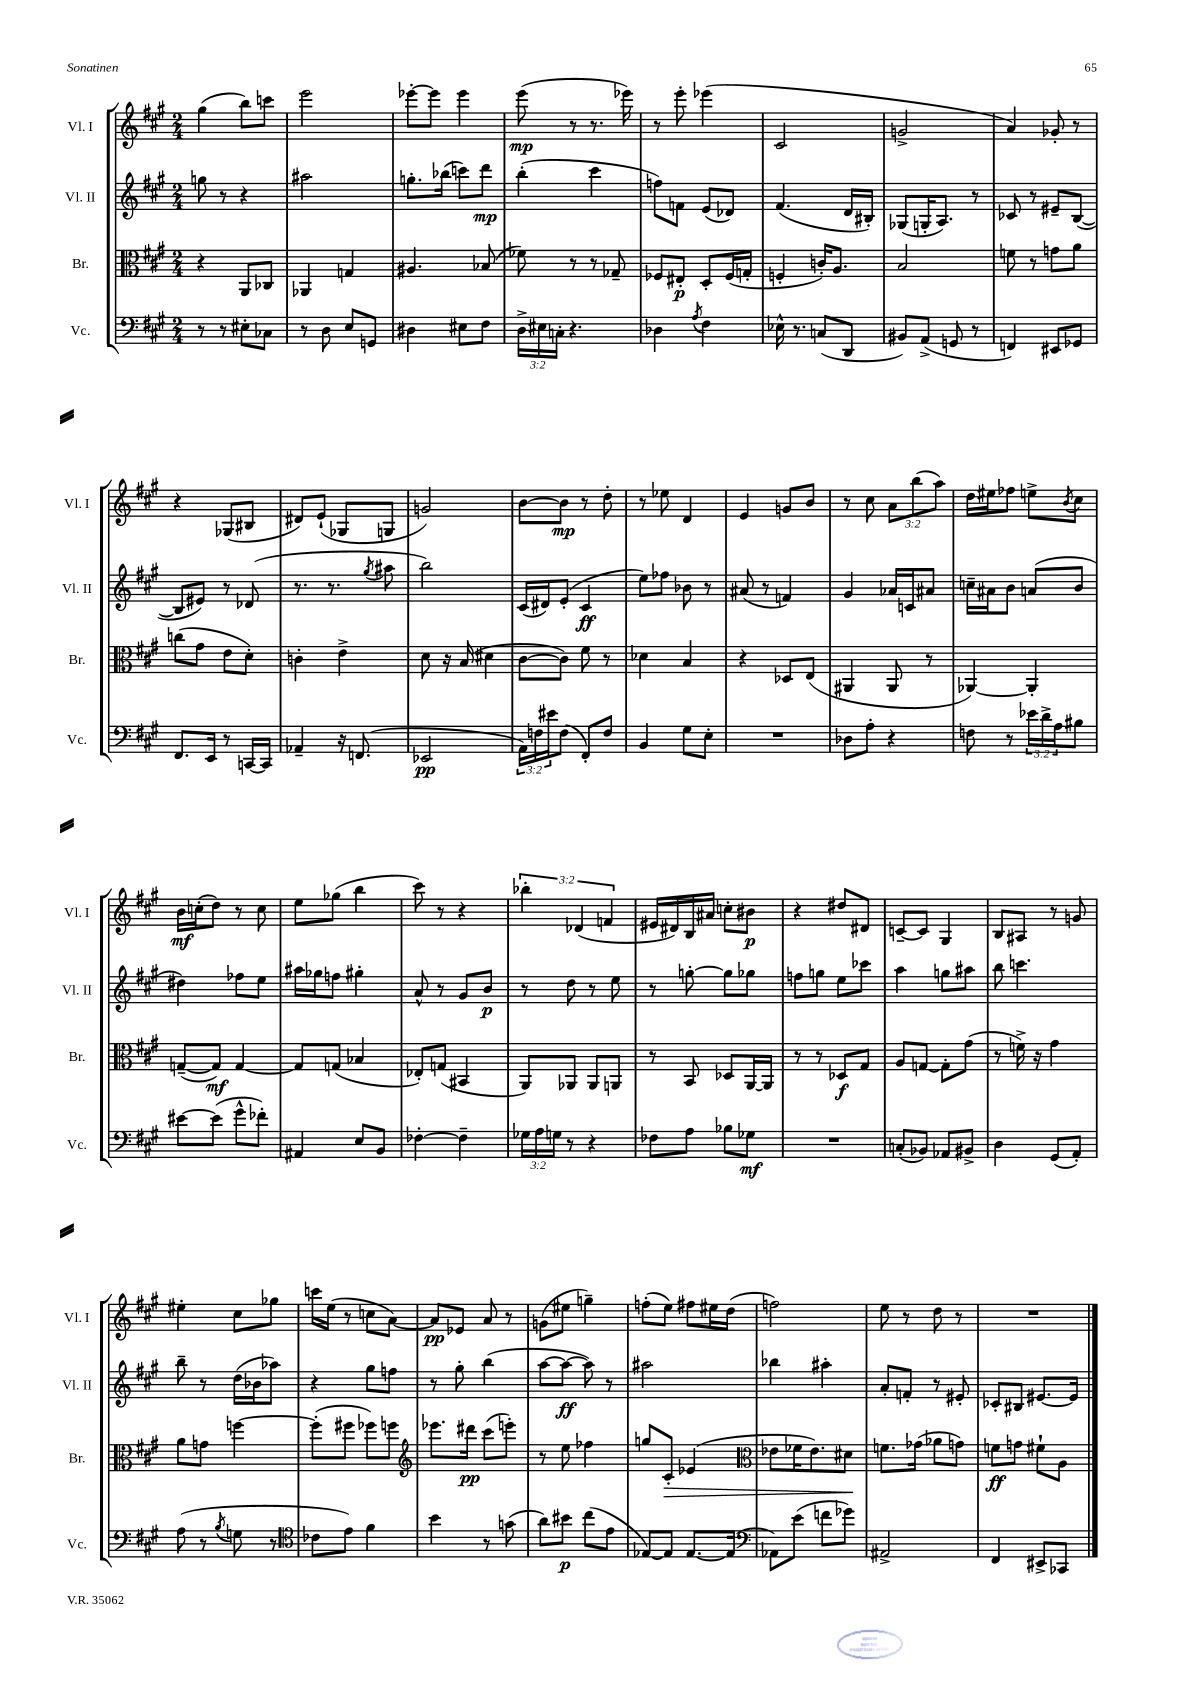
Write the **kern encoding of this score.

**kern	**dynam	**kern	**dynam	**kern	**dynam	**kern	**dynam
*part4	*part4	*part3	*part3	*part2	*part2	*part1	*part1
*staff4	*staff4	*staff3	*staff3	*staff2	*staff2	*staff1	*staff1
*I"Vc.	*	*I"Br.	*	*I"Vl. II	*	*I"Vl. I	*
*I'Vc.	*	*I'Br.	*	*I'Vl. II	*	*I'Vl. I	*
*clefF4	*	*clefC3	*	*clefG2	*	*clefG2	*
*k[f#c#g#]	*	*k[f#c#g#]	*	*k[f#c#g#]	*	*k[f#c#g#]	*
*M2/4	*	*M2/4	*	*M2/4	*	*M2/4	*
=53	=53	=53	=53	=53	=53	=53	=53
8r	.	4r	.	8ggn\	.	(4gg#\	.
8r	.	.	.	8r	.	.	.
8E#X'\L	.	8AA/L	.	4r	.	8bb\L)	.
8C-X\J	.	8C-X/J	.	.	.	8cccn\J	.
=54	=54	=54	=54	=54	=54	=54	=54
8r	.	4AA-X/	.	2aa#X\	.	2eee\	.
8D\	.	.	.	.	.	.	.
8E/L	.	4Gn/	.	.	.	.	.
8GGn/J	.	.	.	.	.	.	.
=55	=55	=55	=55	=55	=55	=55	=55
4D#X\	.	4.A#X/	.	8.ggn'\L	.	[8eee-X'\L	.
.	.	.	.	.	.	8eee-\J]	.
.	.	.	.	(16bb-X\Jk	.	.	.
8E#X\L	.	.	.	8cccn\L)	.	4eee-\	.
8F#\J	.	(8B-X/	.	8ddd\J	mp	.	.
=56	=56	=56	=56	=56	=56	=56	=56
24D^\LL	.	8f-X\)	.	(4bb'\	.	(8eee\	mp
24E#X\	.	.	.	.	.	.	.
24Cn'\JJ	.	.	.	.	.	.	.
4.r	.	8r	.	.	.	8r	.
.	.	8r	.	4ccc#\	.	8.r	.
.	.	8G-X~/	.	.	.	.	.
.	.	.	.	.	.	16eee-X\)	.
=57	=57	=57	=57	=57	=57	=57	=57
4D-X\	.	8F-X/L	.	8ffn\L)	.	8r	.
.	.	8E#X'/J	p	8fn\J	.	8eee'\	.
8qA/	.	.	.	.	.	.	.
4F#\	.	8D'/L	.	(8e/L	.	(4eee-X\	.
.	.	(16F-/L	.	8d-X/J)	.	.	.
.	.	16Gn'/JJ	.	.	.	.	.
=58	=58	=58	=58	=58	=58	=58	=58
16E-X^^\	.	4Fn'/	.	(4.f#/	.	2c#/	.
8.r	.	.	.	.	.	.	.
(8Cn/L	.	16cn'/KL)	.	.	.	.	.
.	.	8.A/J	.	.	.	.	.
8DD/J	.	.	.	16d/LL	.	.	.
.	.	.	.	16B#X'/JJ)	.	.	.
=59	=59	=59	=59	=59	=59	=59	=59
8BB#X/L)	.	2B/	.	(8G-X/L	.	2gn^/	.
(8AA^/J	.	.	.	16Gn'/K	.	.	.
.	.	.	.	8.A/J)	.	.	.
8GGn/	.	.	.	.	.	.	.
8r	.	.	.	8r	.	.	.
=60	=60	=60	=60	=60	=60	=60	=60
4FFn/)	.	8fn\	.	8c-X/	.	4a/)	.
.	.	8r	.	8r	.	.	.
8EE#X/L	.	8gn\L	.	8e#X~/L	.	8g-X'/	.
8GG-X/J	.	8a\J	.	([8B/J	.	8r	.
!!LO:LB:g=z
=61	=61	=61	=61	=61	=61	=61	=61
8.FF#/L	.	(8ccn\L	.	8B/L]	.	4r	.
.	.	8g#\J	.	8e#X/J)	.	.	.
16EE/Jk	.	.	.	.	.	.	.
8r	.	8e\L	.	8r	.	(8G-X/L	.
[16CCn/LL	.	8d'\J)	.	(8d-X/	.	8B#X/J	.
16CC/JJ]	.	.	.	.	.	.	.
=62	=62	=62	=62	=62	=62	=62	=62
4AA-X~/	.	4cn'\	.	8.r	.	8d#X/L)	.
.	.	.	.	.	.	(8e`/J	.
.	.	.	.	8.r	.	.	.
16r	.	4e^\	.	.	.	8G-X/L	.
(8.FFn/	.	.	.	.	.	.	.
.	.	.	.	8qgg#/	.	.	.
.	.	.	.	8aa#X\	.	8Gn/J	.
=63	=63	=63	=63	=63	=63	=63	=63
2EE-X/	pp	8d\	.	2bb\)	.	2gn/)	.
.	.	16r	.	.	.	.	.
.	.	(16B/	.	.	.	.	.
.	.	4d#X\	.	.	.	.	.
=64	=64	=64	=64	=64	=64	=64	=64
24AA\LL)	.	[8c#\L	.	(16c#/LL	.	[8b\L	.
24Fn\	.	.	.	.	.	.	.
.	.	.	.	16d#X/J)	.	.	.
24e#X\J	.	.	.	.	.	.	.
(8F\J	.	8c#\J])	.	(8e'/J	.	8b\J]	mp
8FF#'/L)	.	8f#\	.	4c#/	ff	8r	.
8F/J	.	8r	.	.	.	8dd'\	.
=65	=65	=65	=65	=65	=65	=65	=65
4BB/	.	4d-X\	.	8ee\L)	.	8r	.
.	.	.	.	8ff-X\J	.	8ee-X\	.
8G#\L	.	4B/	.	8b-X\	.	4d/	.
8E'\J	.	.	.	8r	.	.	.
=66	=66	=66	=66	=66	=66	=66	=66
2r	.	4r	.	(8a#X/	.	4e/	.
.	.	.	.	8r	.	.	.
.	.	8D-X/L	.	4fn/)	.	8gn/L	.
.	.	(8E/J	.	.	.	8b/J	.
=67	=67	=67	=67	=67	=67	=67	=67
8D-X\L	.	4AA#X/	.	4g#/	.	8r	.
8A'\J	.	.	.	.	.	8cc#\	.
4r	.	8AA#/	.	16a-X/LL	.	12a\L	.
.	.	.	.	16cn/J	.	.	.
.	.	.	.	.	.	(12bb\	.
.	.	8r	.	8a#X/J	.	.	.
.	.	.	.	.	.	12aa\J)	.
=68	=68	=68	=68	=68	=68	=68	=68
8Fn\	.	[4AA-X/)	.	16ccn~\LL	.	16dd\LL	.
.	.	.	.	16a#X\J	.	16ee#X\J	.
8r	.	.	.	8b\J	.	8ff-X\J	.
24e-X\LL	.	4AA-'/]	.	(8an/L	.	8een^\L	.
24d^\	.	.	.	.	.	.	.
24A\J	.	.	.	.	.	.	.
.	.	.	.	.	.	8qb/	.
8B#X\J	.	.	.	8b/J	.	8cc#\J	.
!!LO:LB:g=z
=69	=69	=69	=69	=69	=69	=69	=69
[8e#X\L	.	([8Gn~/L	.	4dd#X\)	.	16b\LL	mf
.	.	.	.	.	.	(16ccn'\J	.
(8e#\J]	.	8G/J])	mf	.	.	8dd\J)	.
8g#^^\L	.	[4G/	.	8ff-X\L	.	8r	.
8f-X'\J)	.	.	.	8ee\J	.	8cc\	.
=70	=70	=70	=70	=70	=70	=70	=70
4AA#X/	.	8G/L]	.	16aa#X\LL	.	8ee\L	.
.	.	.	.	16gg-X\J	.	.	.
.	.	(8Gn/J	.	8ffn\J	.	(8gg-X\J	.
8E/L	.	4B-X/	.	4gg#X'\	.	4bb\	.
8BB/J	.	.	.	.	.	.	.
=71	=71	=71	=71	=71	=71	=71	=71
[4F-X'\	.	8E-X'/L)	.	8a^^/	.	8ccc#\)	.
.	.	(8Gn/J	.	8r	.	8r	.
4F-~\]	.	4BB#X/	.	8g#/L	.	4r	.
.	.	.	.	8b/J	p	.	.
=72	=72	=72	=72	=72	=72	=72	=72
24G-X\LL	.	8AA/L)	.	8r	.	6bb-X'\	.
24A\	.	.	.	.	.	.	.
24Gn\JJ	.	.	.	.	.	.	.
8r	.	8AA-X/J	.	8dd\	.	.	.
.	.	.	.	.	.	(6d-X/	.
4r	.	8AA-/L	.	8r	.	.	.
.	.	.	.	.	.	6fn/	.
.	.	8AAn/J	.	8ee\	.	.	.
=73	=73	=73	=73	=73	=73	=73	=73
8F-X\L	.	8r	.	8r	.	16e#X/LL	.
.	.	.	.	.	.	16d#X/)	.
8A\J	.	8BB/	.	[8ggn'\	.	16B/	.
.	.	.	.	.	.	16a#X/JJ	.
8B-X\L	.	8D-X/L	.	8gg\L]	.	8ccn'\L	.
8G-X\J	mf	[16AA/L	.	8gg-X\J	.	8b#X\J	p
.	.	16AA/JJ]	.	.	.	.	.
=74	=74	=74	=74	=74	=74	=74	=74
2r	.	8r	.	8ffn\L	.	4r	.
.	.	8r	.	8ggn\J	.	.	.
.	.	8D-X/L	f	8ee\L	.	8dd#X/L	.
.	.	8G#/J	.	8ccc-X\J	.	8d#X/J	.
=75	=75	=75	=75	=75	=75	=75	=75
(8Cn'/L	.	8A/L	.	4aa\	.	[8cn~/L	.
8BB-X/J)	.	[8Gn/J	.	.	.	8c/J]	.
8AA-X/L	.	8G'\L]	.	8ggn\L	.	4G#/	.
8BB#X^/J	.	(8g#\J	.	8aa#X\J	.	.	.
=76	=76	=76	=76	=76	=76	=76	=76
4D\	.	8r	.	8bb\	.	8B/L	.
.	.	16fn^\)	.	4.cccn\	.	8A#X/J	.
.	.	16r	.	.	.	.	.
(8GG#/L	.	4g#\	.	.	.	8r	.
8AA'/J)	.	.	.	.	.	8gn/	.
!!LO:LB:g=z
=77	=77	=77	=77	=77	=77	=77	=77
(8A\	.	8a\L	.	8bb~\	.	4ee#X'\	.
8r	.	8gn\J	.	8r	.	.	.
8qB/	.	.	.	.	.	.	.
8Gn\	.	[4ffn\	.	(16dd\LL	.	8cc#\L	.
.	.	.	.	16b-X\J	.	.	.
8r	.	.	.	8aa-X\J)	.	8gg-X\J	.
=78	=78	=78	=78	=78	=78	=78	=78
*clefC4	*	*	*	*	*	*	*
8c-X\L	.	(8ff'\L]	.	4r	.	16cccn\LL	.
.	.	.	.	.	.	(16ee\JJ	.
8e\J)	.	8ff#X\J	.	.	.	8r	.
4f#\	.	8ff-X\L)	.	8gg#\L	.	8ccn\L	.
.	.	8ffn\J	.	8ffn\J	.	[8a\J)	.
=79	=79	=79	=79	=79	=79	=79	=79
*	*	*clefG2	*	*	*	*	*
4b\	.	8.eee-X\L	.	8r	.	8a/L]	pp
.	.	.	.	8gg#'\	.	8e-X/J	.
.	.	16ddd#X\Jk	pp	.	.	.	.
8r	.	(8ccc#\L	.	(4bb\	.	8a/	.
(8gn\	.	8eeen'\J)	.	.	.	8r	.
=80	=80	=80	=80	=80	=80	=80	=80
8a\L)	.	8r	.	[8aa\L	.	(8gn\L	.
8b#X\J	p	8ee\	.	8aa\J_	ff	8ee#X\J	.
(8cc#\L	.	4ff-X\	.	8aa\])	.	4ggn~\)	.
8e\J	.	.	.	8r	.	.	.
=81	=81	=81	=81	=81	=81	=81	=81
[8E-X/L)	.	8ggn/L	.	2aa#X\	.	(8ffn'\L	.
!	!	!	!LO:HP:b	!	!	!	!
8E-/J]	.	8c#'/J	>	.	.	8ee\J)	.
[8.E-/L	.	(4e-X/	.	.	.	8ff#X\L	.
.	.	.	.	.	.	16ee#X\L	.
(16E-/Jk]	.	.	.	.	.	(16dd\JJ	.
=82	=82	=82	=82	=82	=82	=82	=82
*clefF4	*	*clefC3	*	*	*	*	*
8AA-X\L)	.	8e-X\L	.	4bb-X\	.	2ffn\)	.
(8e\J	.	16f-X\K	.	.	.	.	.
.	.	8.e-\)	.	.	.	.	.
8fn\L	.	.	.	4aa#X'\	.	.	.
8g-X\J)	.	8d#X\J	.	.	.	.	.
.	.	.	]	.	.	.	.
=83	=83	=83	=83	=83	=83	=83	=83
2AA#X^/	.	8.fn\L	.	8a'/L	.	8ee\	.
.	.	.	.	8fn'/J	.	8r	.
.	.	(16g-X\Jk	.	.	.	.	.
.	.	8a-X\L	.	8r	.	8dd\	.
.	.	8gn\J)	.	8e#X'/	.	8r	.
=84	=84	=84	=84	=84	=84	=84	=84
4FF#/	.	8fn\L	ff	8c-X'/L	.	2r	.
.	.	8gn\J	.	8B#X/J	.	.	.
8EE#X^/L	.	8f#X`\L	.	[8.e#X/L	.	.	.
8CC-X/J	.	8A\J	.	.	.	.	.
.	.	.	.	16e#/Jk]	.	.	.
==	==	==	==	==	==	==	==
*-	*-	*-	*-	*-	*-	*-	*-
